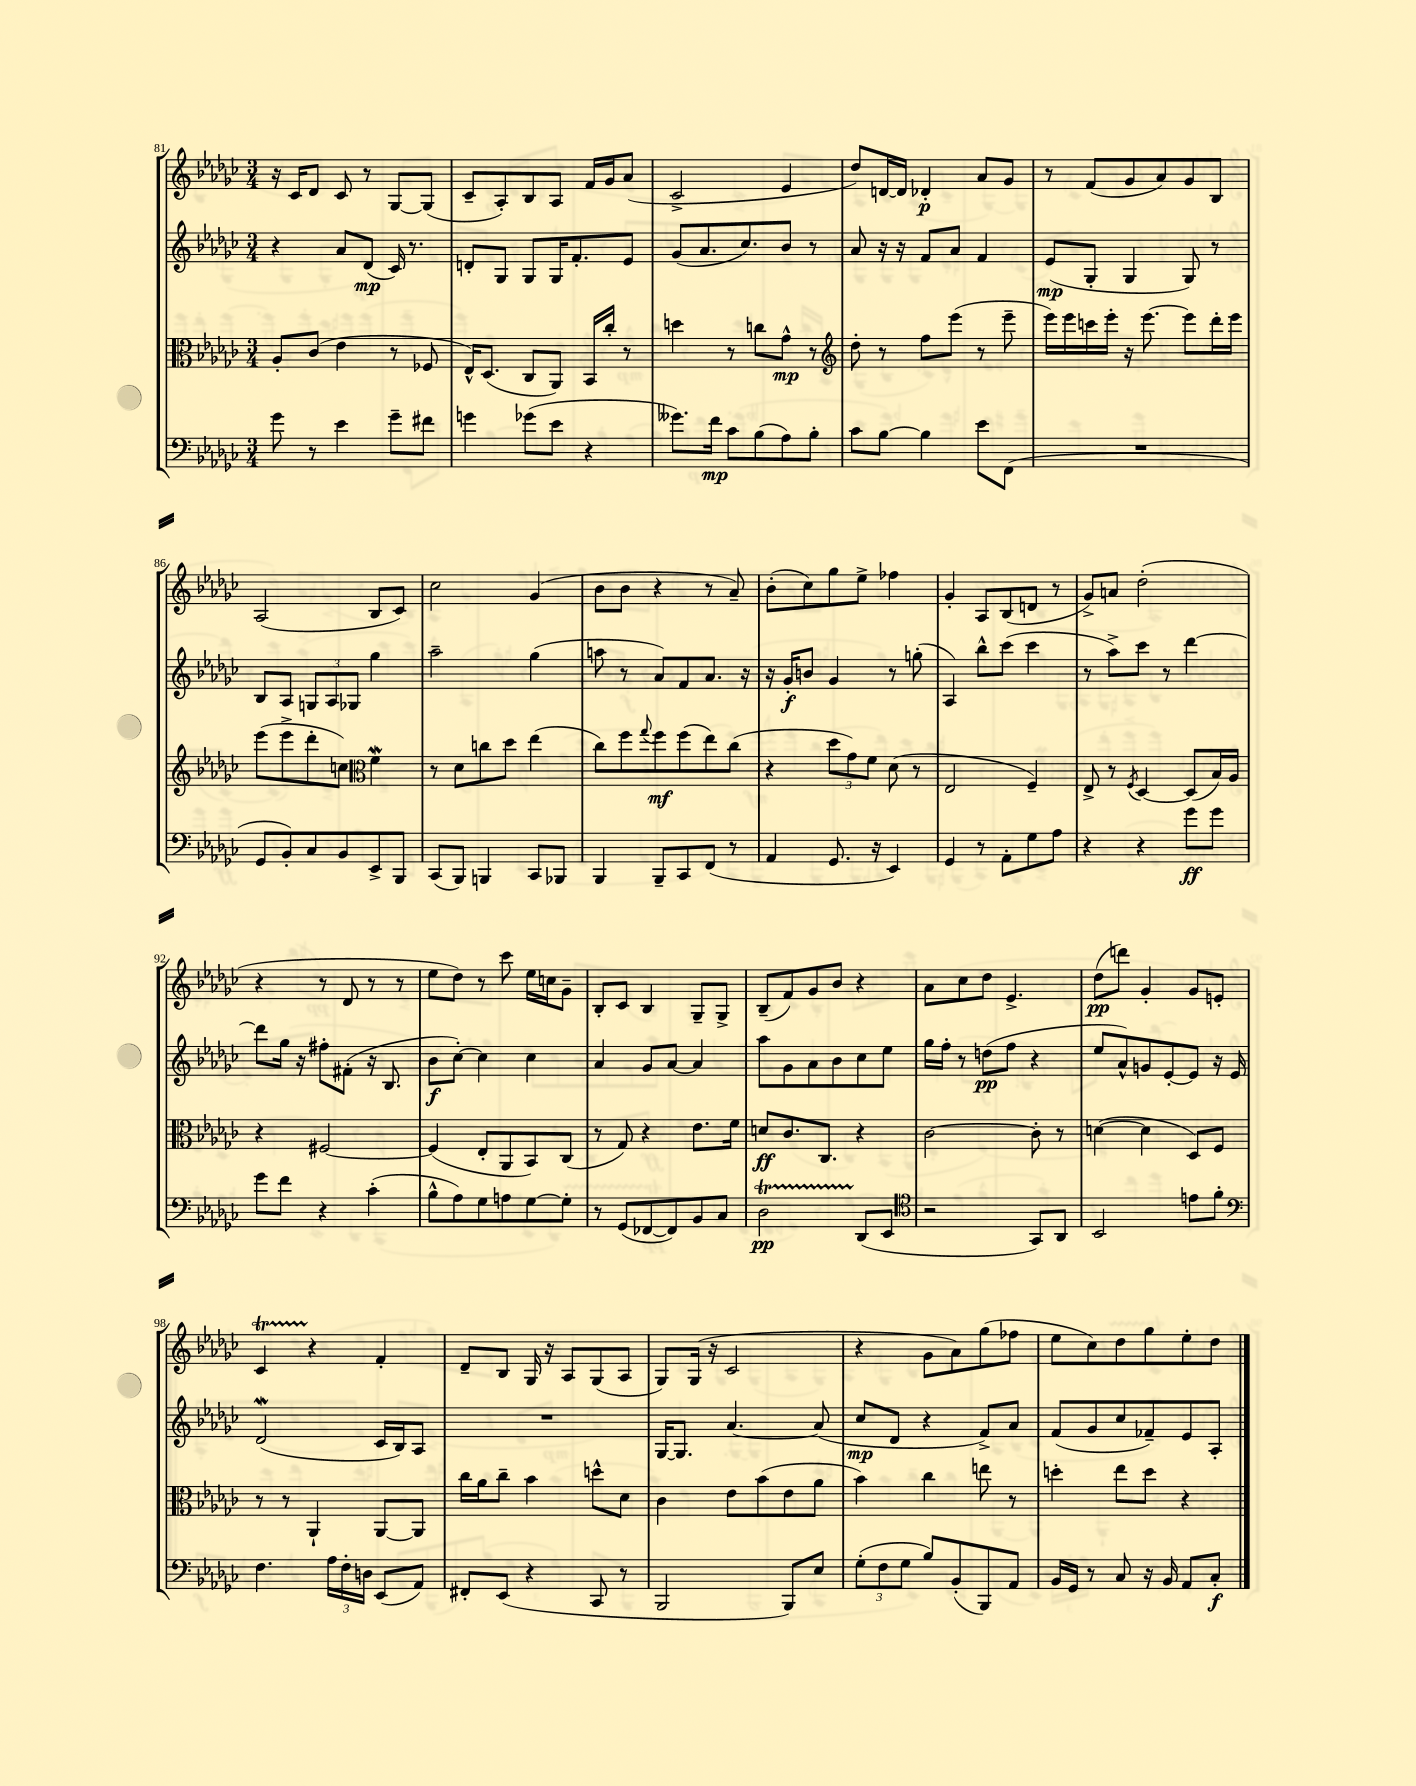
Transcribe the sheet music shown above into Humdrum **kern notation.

**kern	**kern	**kern	**kern
*staff4	*staff3	*staff2	*staff1
*clefF4	*clefC3	*clefG2	*clefG2
*k[b-e-a-d-g-c-]	*k[b-e-a-d-g-c-]	*k[b-e-a-d-g-c-]	*k[b-e-a-d-g-c-]
*M3/4	*M3/4	*M3/4	*M3/4
8g-	8A-'	4r	16r
.	.	.	16c-
8r	(8c-	.	8d-
4e-	4e-	8a-	8c-
.	.	(8d-	8r
8g-~	8r	16c-)	[8G-
.	.	8.r	.
8f#	8F-	.	(8G-]
=	=	=	=
4g	16E-^^)	8d'	8c-~
.	(8.D-	.	.
.	.	8G-	8A-')
(8g-	8C-	8G-	8B-
8e-	8AA-)	16G-	8A-
.	.	8.f'	.
4r	16BB-	.	16f
.	16cc-'	.	16g-
.	8r	8e-	(8a-
=	=	=	=
8.g--)	4dd	(8g-	2c-^
.	.	8.a-	.
16f	.	.	.
8c-	8r	.	.
.	.	8.cc-)	.
(8B-	8cc	.	.
8A-)	8g-^^	8b-	4e-
8B-'	8r	8r	.
=	=	=	=
*	*clefG2	*	*
8c-	8dd-'	8a-	8dd-)
[8B-	8r	16r	[16d
.	.	16r	16d]
4B-]	8ff	8f	4d-'
.	(8eee-	8a-	.
8e-	8r	4f	8a-
(8FF	8eee-~	.	8g-
=	=	=	=
2.r	16eee-)	(8e-	8r
.	16eee-	.	.
.	16ccc	8G-'	(8f
.	16eee-'	.	.
.	16r	4G-	8g-
.	[8.eee-	.	.
.	.	.	8a-)
.	8eee-]	8G-)	8g-
.	16ddd-'	8r	8B-
.	16eee-	.	.
=	=	=	=
8GG-	(8eee-	8B-	(2A-
8BB-')	8eee-^	8A-	.
8C-	8ddd-'	12G	.
.	.	12A-	.
8BB-	8cc)	.	.
.	.	12G-	.
*	*clefC3	*	*
8EE-^	4f	4gg-	8B-
8BBB-	.	.	8c-)
=	=	=	=
(8CC-	8r	2aa-~	2cc-
8BBB-)	8d-	.	.
4BBB	8cc	.	.
.	8dd-	.	.
8CC-	(4ee-	(4gg-	(4g-
8BBB-	.	.	.
=	=	=	=
4BBB-	8cc-)	8aa	8b-
.	8ff	8r	8b-
.	8qqgg-	.	.
8BBB-~	8ff	8a-)	4r
8CC-	(8ff	8f	.
(8FF	8ee-)	8.a-	8r
8r	(8cc-	.	8a-~)
.	.	16r	.
=	=	=	=
4AA-	4r	16r	(8b-'
.	.	16g-'	.
.	.	8b	8cc-)
8.GG-	12dd-	4g-	8gg-
.	12g-)	.	.
.	.	.	8ee-^
.	12f	.	.
16r	.	.	.
4EE-)	(8d-	8r	4ff-
.	8r	(8gg'	.
=	=	=	=
4GG-	2E-	4A-)	4g-'
8r	.	8bb-^^	8A-
8AA-'	.	(8ccc-	(8B-
8G-	4F~)	4ccc-	8d
8A-	.	.	8r
=	=	=	=
4r	8E-^	8r	8g-^)
.	8r	8aa-^)	8a
.	8qF	.	.
4r	[4D-	8ccc-	(2dd-'
.	.	8r	.
8g-	(8D-]	[4ddd-	.
8g-	16B-)	.	.
.	16A-	.	.
=	=	=	=
8g-	4r	8ddd-]	4r
8f	.	16gg-	.
.	.	16r	.
4r	[2F#	8ff#'	8r
.	.	(8f#'	8d-
(4c-'	.	16r	8r
.	.	8.B-	.
.	.	.	8r
=	=	=	=
8B-^^	(4F#]	8b-	8ee-
8A-)	.	[8cc-')	8dd-)
8G-	8E-'	4cc-]	8r
8A	8AA-	.	8ccc-
[8G-	8BB-)	4cc-	16ee-
.	.	.	16cc
8G-']	(8C-	.	8g-~
=	=	=	=
8r	8r	4a-	8B-'
(8GG-	8G-)	.	8c-
[8FF-	4r	8g-	4B-
8FF-])	.	[8a-	.
8BB-	8.e-	4a-]	8G-~
8C-	.	.	8G-^
.	16f	.	.
=	=	=	=
2D-	8d	8aa-	(8B-~
.	8.c-	8g-	8f)
.	.	8a-	8g-
.	8.C-	.	.
.	.	8b-	8b-
(8DD-	4r	8cc-	4r
8EE-	.	8ee-	.
=	=	=	=
*clefC4	*	*	*
2r	[2c-	16gg-	8a-
.	.	16ff'	.
.	.	8r	8cc-
.	.	(8dd	8dd-
.	.	8ff	4.e-^
8GG-)	8c-']	4r	.
8AA-	8r	.	.
=	=	=	=
2BB-	([4d	8ee-	(8dd-
.	.	8a-^^)	8ddd)
.	4d]	8g	4g-'
.	.	[8e-'	.
8e	8D-)	8e-]	8g-
8f'	8F	16r	8e'
.	.	16e-	.
=	=	=	=
*clefF4	*	*	*
4.F	8r	(2d-	4c-
.	8r	.	.
.	4AA-`	.	4r
24A-	.	.	.
24F'	.	.	.
24D	.	.	.
(8EE-	[8AA-	16c-	4f'
.	.	16B-)	.
8AA-)	8AA-]	8A-	.
=	=	=	=
8FF#'	16cc-	2.r	8d-~
.	16a-	.	.
(8EE-	8cc-~	.	8B-
4r	4b-	.	16G-
.	.	.	16r
.	.	.	8A-
8CC-	8dd^^	.	(8G-
8r	8d-	.	8A-
=	=	=	=
2BBB-	4c-	[16G-	8G-)
.	.	8.G-]	.
.	.	.	(16G-
.	.	.	16r
.	8e-	[4.a-	2c-
.	(8b-	.	.
8BBB-)	8e-	.	.
8E-	8a-	(8a-]	.
=	=	=	=
(12G-'	4b-)	8cc-	4r
12F	.	.	.
.	.	8d-	.
12G-	.	.	.
8B-)	4cc-	4r	8g-
(8BB-'	.	.	8a-)
8BBB-)	8ee	8f^)	(8gg-
8AA-	8r	8a-	8ff-
=	=	=	=
16BB-	4dd'	(8f	8ee-
16GG-	.	.	.
8r	.	8g-	8cc-)
8C-	8ee-	8cc-	8dd-
16r	8dd	8f-~)	8gg-
16BB-	.	.	.
8AA-	4r	8e-	8ee-'
8C-'	.	8A-'	8dd-
==	==	==	==
*-	*-	*-	*-
